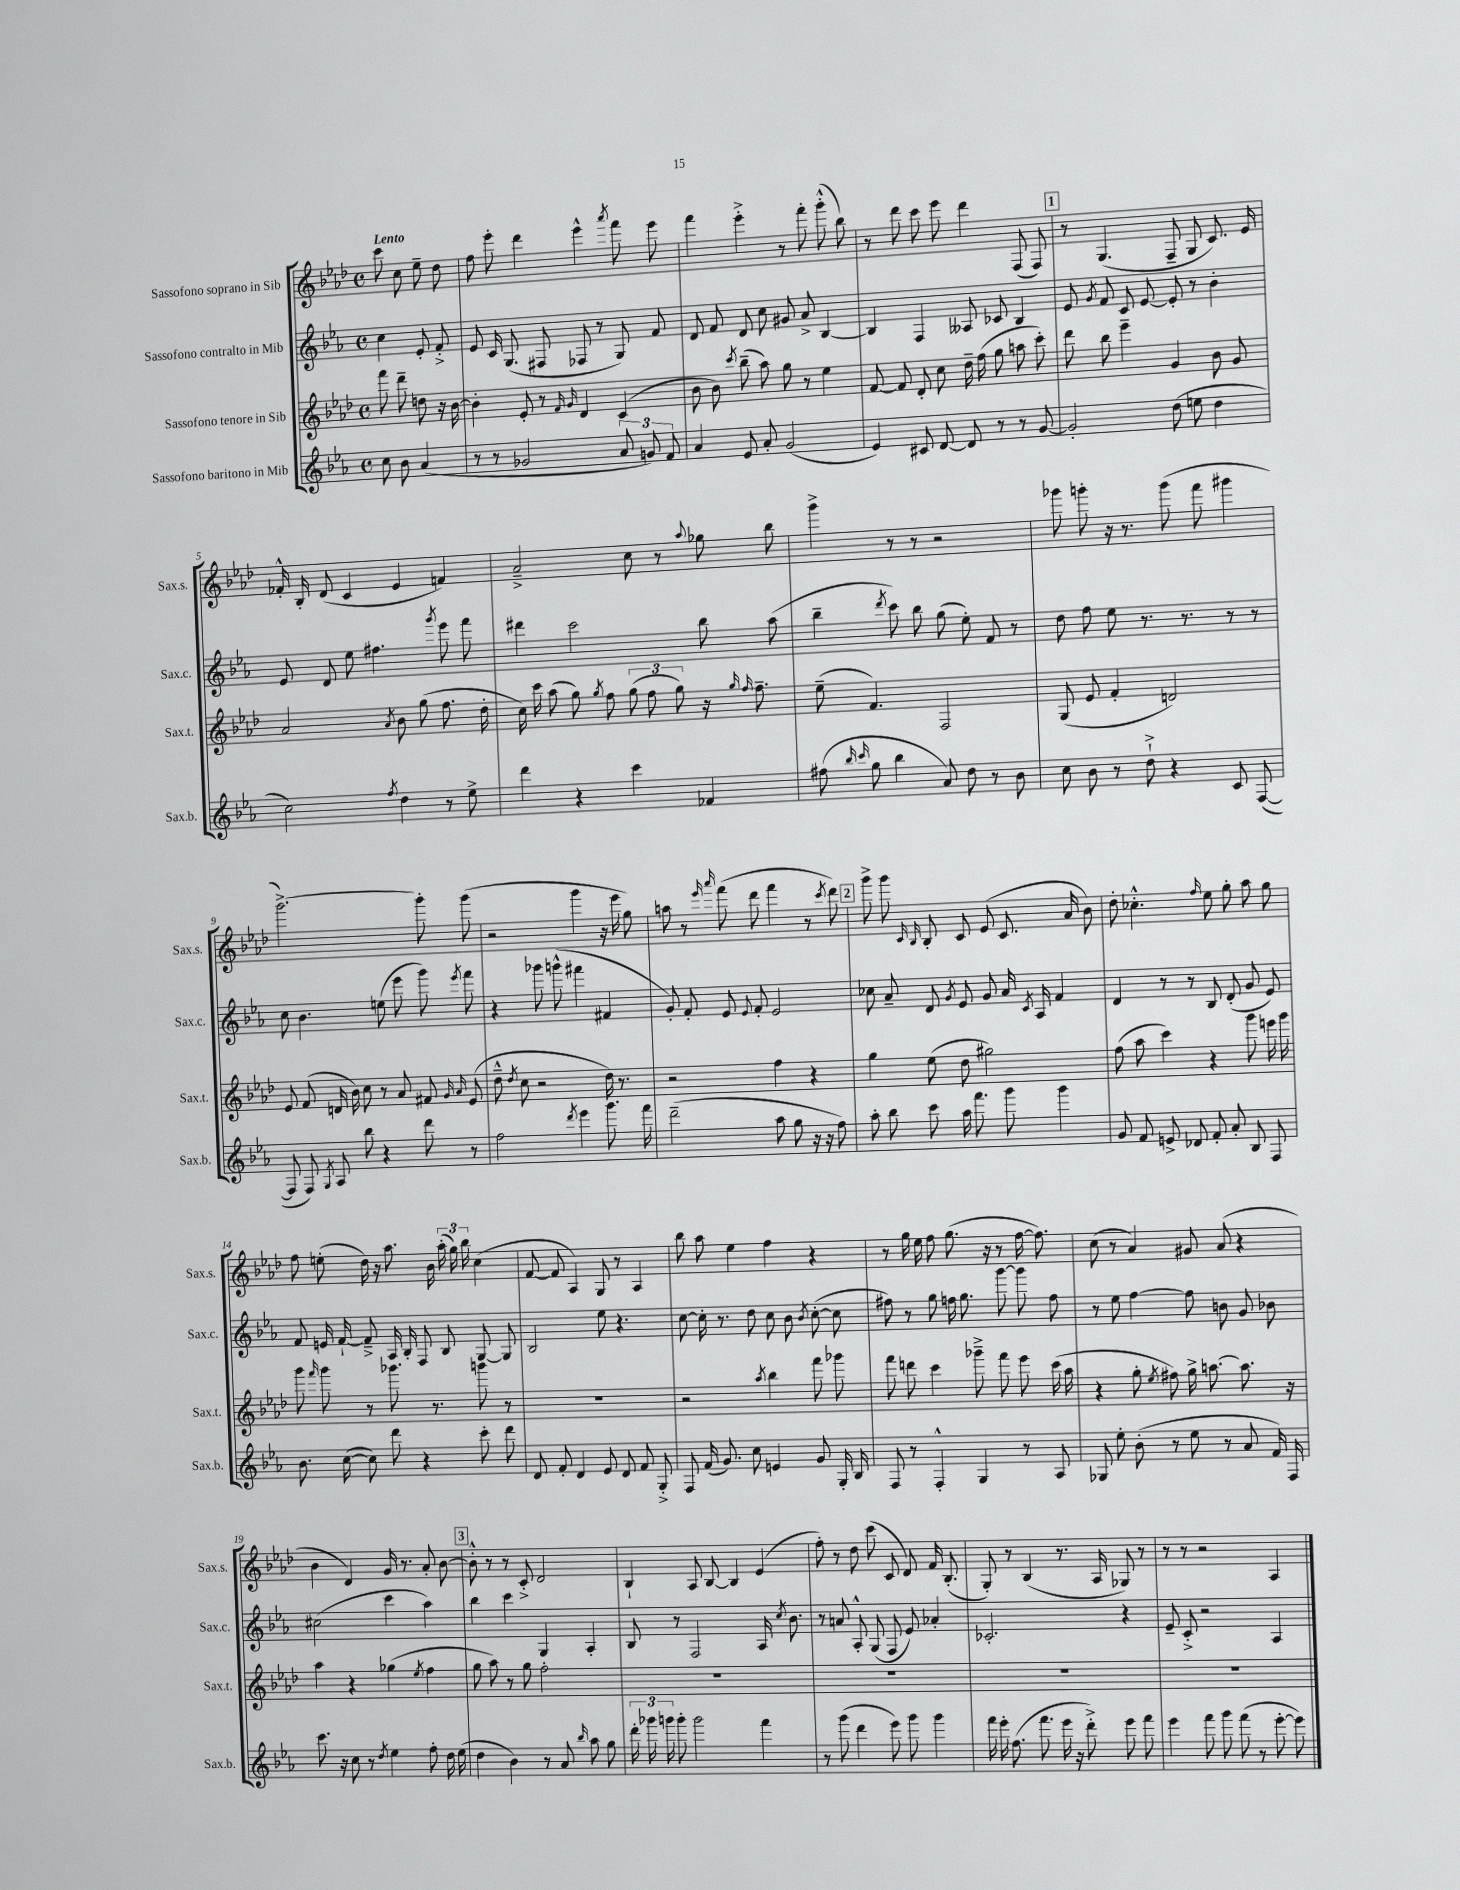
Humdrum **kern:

**kern	**kern	**kern	**kern
*staff4	*staff3	*staff2	*staff1
*clefG2	*clefG2	*clefG2	*clefG2
*k[b-e-a-]	*k[b-e-a-d-]	*k[b-e-a-]	*k[b-e-a-d-]
*M4/4	*M4/4	*M4/4	*M4/4
*met(c)	*met(c)	*met(c)	*met(c)
8cc	8fff	4cc	8ccc
8b-	8ddd-~	.	8cc
(4a-	8dd	8e-'	8ee-~
.	16r	8f'^	8dd-
.	[16b-	.	.
=	=	=	=
8r	4b-']	8e-	8ff
8r	.	16c	8eee-'
.	.	(8.G	.
2g-	8e-'	.	4ddd-
.	8r	8F#	.
.	16qqf	.	.
.	16qqg	.	.
.	4d-	8F-	4eee-^^
.	.	8r	.
.	.	.	8qaaa-
12a-	(4c	8G)	8fff
12g)	.	.	.
.	.	8f	8eee-
12f	.	.	.
=	=	=	=
4a-	8b-	8d	4fff
.	8b-)	8f	.
.	8qccc	.	.
8e-	(8bb-~	8d	4eee-'^
8a-'	8aa-)	8cc	.
(2g	8gg	8g#	8r
.	8r	8a-^	8fff'
.	4ee-	[4B-	(8ggg'^^
.	.	.	8bb-)
=	=	=	=
4e-)	[8f	4B-]	8r
.	8f]	.	8ddd-
8c#	8d-'	4F	8ccc
[8d	8cc	.	8eee-
8d]	16dd-~	8A--	4ddd-
.	(16ff	.	.
8r	8gg	8c-	.
8r	8aa	4B-	(8F
[8g	8ccc')	.	8F)
=	=	=	=
2g']	8ddd-	8e-	8r
.	.	8qg	.
.	8bb-	8f	(4.G
.	4eee-~	8c	.
.	.	[8e-	.
(8dd	4g	8e-']	8F~
8ee	.	8r	8G
4dd	8b-	4b-'	8.c)
.	8g	.	.
.	.	.	16e-
=	=	=	=
2cc)	2a-	8e-	16f-'^^
.	.	.	16B-'
.	.	8d	(8d-
.	.	8ee-	4c
.	.	4.ff#	.
8qff	8qa-	.	.
4dd	8b-	.	4e-
.	(8gg	.	.
.	.	8qggg	.
8r	8.ff	8eee-	4f)
8ee-^	.	8fff	.
.	16dd-'	.	.
=	=	=	=
4ddd	16cc)	4ddd#	2a-~^
.	16ccc	.	.
.	(8aa-	.	.
4r	8gg)	2ccc	.
.	8qgg	.	.
.	8ff	.	.
4ccc	(12gg	.	8cc
.	12ff	.	.
.	.	.	8r
.	12gg)	.	.
.	.	.	8qqaa-
4f-	16r	8bb-	8gg-
.	16qqgg	.	.
.	16qqff	.	.
.	8.ff~	.	.
.	.	(8aa-	8bb-
=	=	=	=
(8ff#	(8ee-~	4bb-~	4ggg^
16qqbb-	.	.	.
16qqccc	.	.	.
8gg	4.f)	.	.
.	.	8qddd	.
4bb-	.	8ccc)	8r
.	.	8bb-	8r
8a-)	2F	(8gg	2r
8dd	.	8ee-')	.
8r	.	8f	.
8b-	.	8r	.
=	=	=	=
8cc	(8G	8dd	8ggg-
8b-	8e-	8ff	8ggg'
8r	4f'	8ee-	16r
.	.	.	8.r
8dd`^	.	8.r	.
4r	2d)	.	(8ggg
.	.	8.r	.
.	.	.	8fff
8c	.	8r	4ggg#
([8F	.	8r	.
=	=	=	=
8F]	8e-	8cc	[2.ggg^)
8F)	(8f	4.b-	.
8qG	.	.	.
8A-	16d	.	.
.	16b-)	.	.
8bb-	8cc	.	.
4r	8r	(8ee	.
.	8a-	8eee-	.
8ddd	8f#	8ggg)	8ggg']
.	16qqg	.	.
.	16qqa-	8qeee-	.
8r	(8e-	8fff	(8ggg
=	=	=	=
2ff	8dd-~^^	4r	2r
.	8qdd-	.	.
.	8cc	.	.
.	2r	8ggg-	.
.	.	(8ggg^^	.
8qddd	.	.	.
4eee-	.	4fff#	4ggg
8.ggg	16dd-)	4f#	16r
.	8.r	.	16eee-
.	.	.	8gg)
16fff	.	.	.
=	=	=	=
(2ddd~	2r	8g')	8aa
.	.	8f'	8r
.	.	.	16qqeee-
.	.	.	16qqaaa-
.	.	8e-	(8fff
.	.	8qqe-	.
.	.	8f'	8ddd-
8aa-	4ff	2e-	4fff
8gg	.	.	.
16r	4r	.	8r
16r	.	.	.
.	.	.	8qccc
8ff)	.	.	8ddd-)
=	=	=	=
8aa-'	4gg	8cc-	8ggg^
8bb-	.	8a-~	8ggg
.	.	.	16qqc
.	.	.	16qqB-
8ccc	(8ee-	8d	8B-'
.	.	8qg	.
16aa-	8dd-	8e-	8c
8.fff	.	.	.
.	2gg#)	8g	(8e-
8ggg	.	16a-	8.c
.	.	8qc	.
.	.	16A-	.
4ggg	.	4f	.
.	.	.	16a-
.	.	.	8b-)
=	=	=	=
8g	(8ff	4d	8dd-'
8f	8aa-	.	4.cc-'^^
8e^	4ccc)	8r	.
8d-	.	8r	.
.	.	.	16qqff
8f'	4r	8B-	8ee-
8a-'	.	(8d'	8gg'
8B-	8ggg	8g	8aa-
8F	16eee	8e-)	8gg
.	16ggg	.	.
=	=	=	=
8.b-	8ggg	8f	8ff
.	16qqfff	.	.
.	8ggg	16e	(8ee'
([16cc	.	[16f`	.
8cc])	8r	8f~^]	16dd-)
.	.	.	16r
8ddd	8.ggg-	16A-	8.aa-
.	.	16B-'	.
4r	.	8F	.
.	8.r	.	16b-
.	.	8B-	(24aa-'
.	.	.	24gg)
.	.	.	24bb-
8ccc'	8ggg	[8G	(4cc
8ddd	8r	8G]	.
=	=	=	=
8d	1r	2B-	[8f
8f'	.	.	8f]
4d	.	.	4A-)
8e-	.	8ee-	8G
8d	.	4.r	8r
8f	.	.	4A-
8G'^	.	.	.
=	=	=	=
8F	2r	[8cc	8bb-
(16f	.	16cc']	8aa-
8.g)	.	8.r	.
.	.	.	4ee-
8cc	.	8dd	.
.	8qaa-	.	.
4e	4bb-	8cc	4ff
.	.	8b-	.
.	.	8qb-	.
8g	8fff	([8cc'	4r
16G'	8ggg-	8cc]	.
16B-	.	.	.
=	=	=	=
8F	8fff	8ff#)	8r
8r	8ddd	8r	16gg
.	.	.	16ee-
4F'^^	4ccc	8gg	8ff
.	.	16ff	(8.gg
.	.	8.gg	.
4G	8ggg-~^	.	.
.	.	.	16r
.	8fff	[8ggg	8r
8r	8eee-	8ggg]	[16ff
.	.	.	8.ff])
8A-	(16ccc	8ff	.
.	16aa-	.	.
=	=	=	=
8G-	4r	8r	(8cc
8ee-'	.	8ee-	8r
(8b-'	8gg'	[4ff	4a-)
.	8qee-	.	.
8r	8ff#)	.	.
8ee-	16gg^	8ff]	8g#
.	[8.aa	.	.
8r	.	8b	(8a-
8a-	8.aa]	8g	4r
16f)	.	8b-	.
16F	16r	.	.
=	=	=	=
8.ccc	4aa-	(2cc#	4b-
16r	.	.	.
8cc	4r	.	4d-)
8r	.	.	.
8qdd	.	.	.
4ee-	(4gg-	4ccc	16g
.	.	.	8.r
.	8qee-	.	.
8ff'	4ff	4aa-)	8a-'
16dd	.	.	[8b-
(16ee-	.	.	.
=	=	=	=
4dd	8gg	4bb-	8b-'^^]
.	8aa-)	.	8r
4b-)	8r	4ccc	8r
.	8gg	.	8c'^
8r	2ff'	4G	2d-
8a-	.	.	.
16qqbb-	.	.	.
8aa-	.	4A-'	.
8gg	.	.	.
=	=	=	=
24ddd'	1r	8B-	4B-`
24ggg-	.	.	.
24ggg	.	.	.
8ggg'	.	8r	.
2ggg	.	2F	8A-
.	.	.	[8B-
.	.	.	4B-]
4fff	.	16A-	(4e-
.	.	8qcc	.
.	.	8.b-	.
=	=	=	=
8r	1r	8r	8ff')
(8ggg	.	8a	8r
4ddd	.	8A-'^^	8dd-
.	.	(8G	(8ccc
8eee-)	.	8F	8c
8ggg	.	8e-)	8d-)
4ggg	.	4a-'	16f
.	.	.	(8.B-'
=	=	=	=
16fff	1r	2.c-'	8G')
16eee-'	.	.	.
(8.ff	.	.	8r
.	.	.	(4B-
8.fff	.	.	.
16eee-	.	.	8.r
16r	.	.	.
8ddd'^)	.	.	.
.	.	.	16A-
8eee-	.	4r	8G-)
8fff	.	.	8r
=	=	=	=
4eee-	1r	8e-~	8r
.	.	8c'^	8r
8fff	.	2r	2r
8ggg	.	.	.
(8fff	.	.	.
8r	.	.	.
[8eee-'	.	4A-	4A-
8eee-])	.	.	.
==	==	==	==
*-	*-	*-	*-
